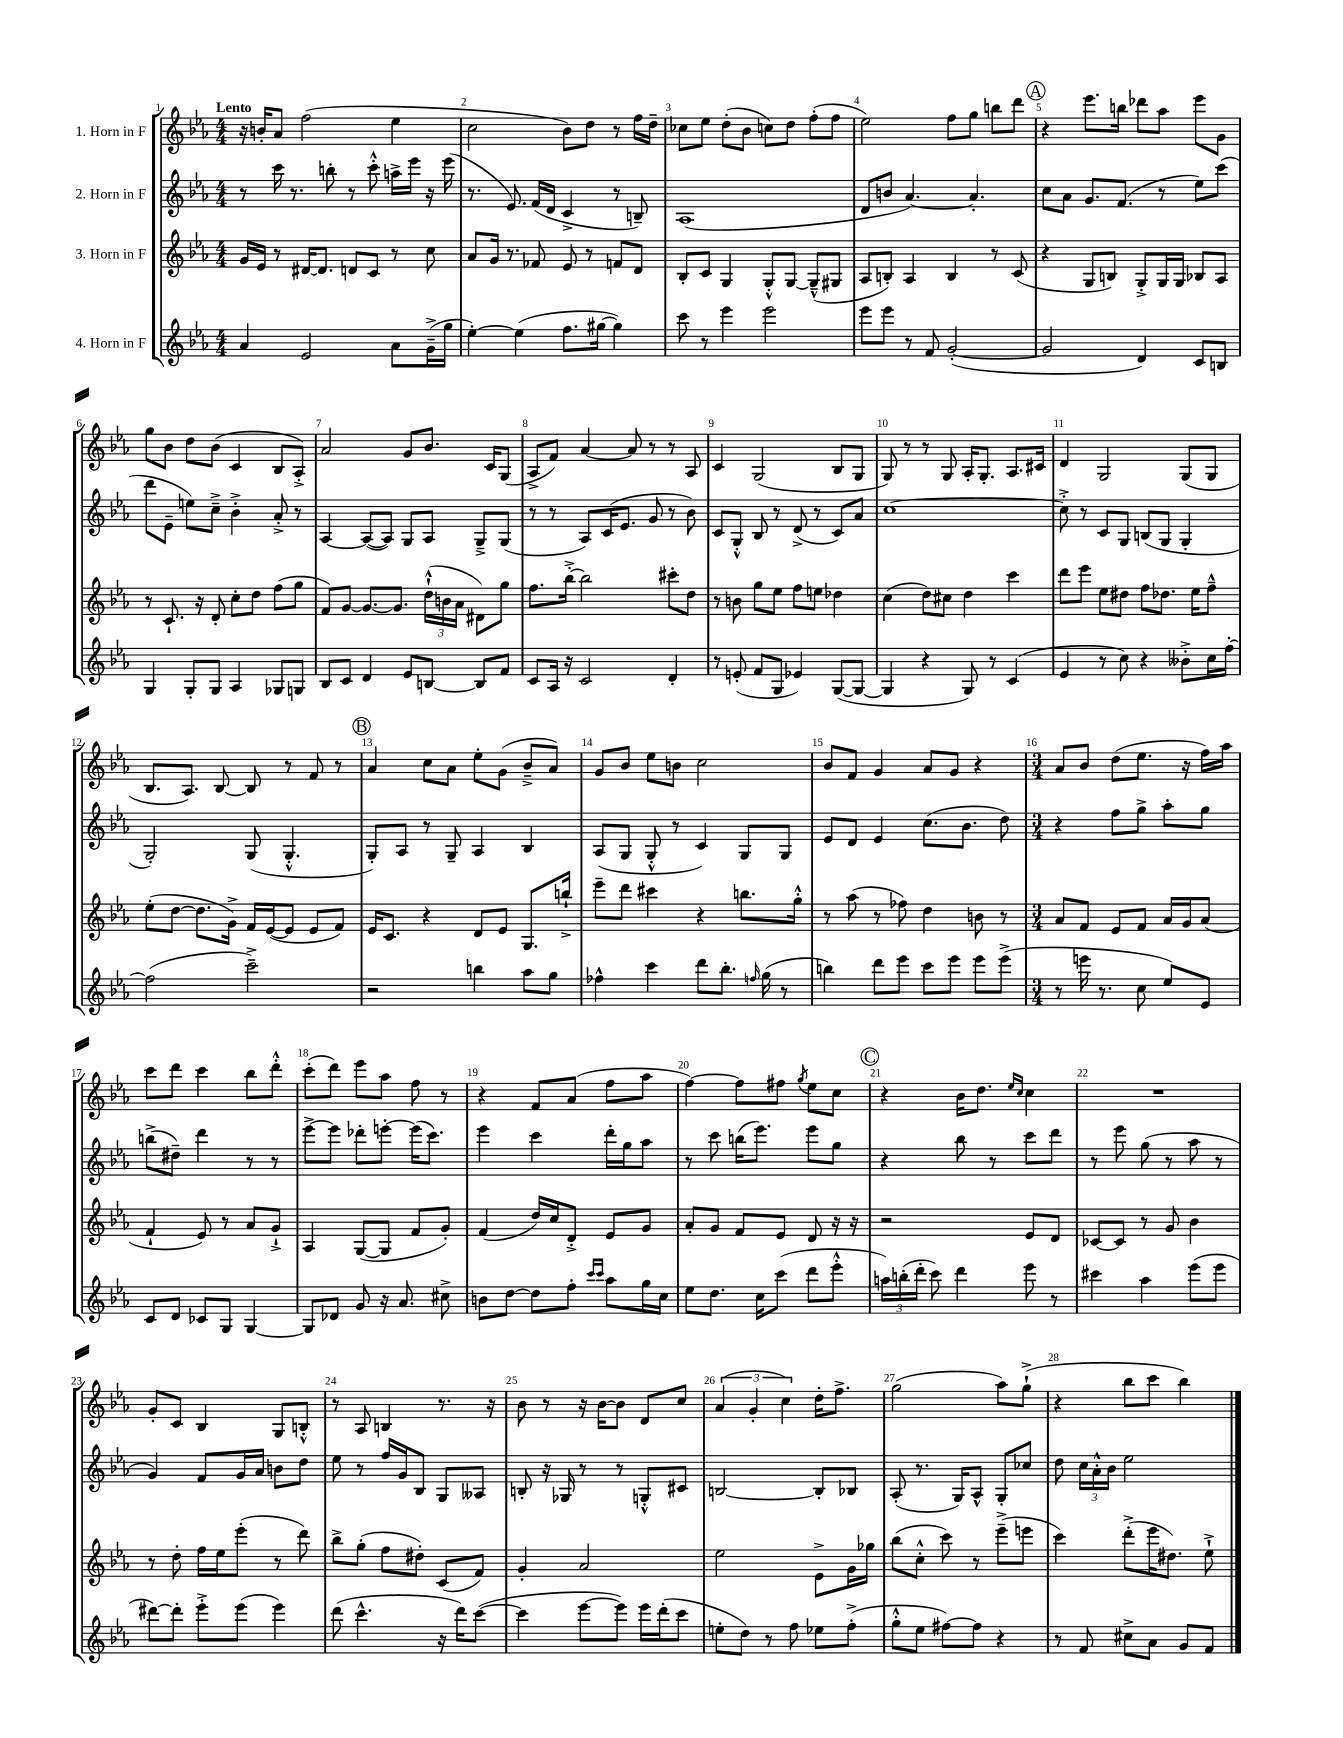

**kern	**kern	**kern	**kern
*staff4	*staff3	*staff2	*staff1
*clefG2	*clefG2	*clefG2	*clefG2
*k[b-e-a-]	*k[b-e-a-]	*k[b-e-a-]	*k[b-e-a-]
*M4/4	*M4/4	*M4/4	*M4/4
4a-	16g	8r	16r
.	16e-	.	16b'
.	8r	16ccc	8a-
.	.	8.r	.
2e-	[16d#	.	(2ff
.	8.d#]	.	.
.	.	8bb'	.
.	8d	8r	.
.	8c	8ccc'^^	.
8a-	8r	16aa^	4ee-
.	.	16eee-	.
(16g~^	8cc	16r	.
16gg	.	(16eee-	.
=	=	=	=
[4ee-')	8a-	8.r	2cc
.	16g	.	.
.	8.r	8.e-)	.
(4ee-]	.	.	.
.	8f-	(16f	.
.	.	16d	.
8.ff	8e-	4c^	8b-)
.	8r	.	8dd
[16gg#	.	.	.
4gg#])	8f	8r	8r
.	8d	8B~)	16ff
.	.	.	16dd~
=	=	=	=
8ccc	8B-'	(1A-	8cc-
8r	8c	.	8ee-
4eee-	4G	.	(8dd'
.	.	.	8b-
2eee-	8G'^^	.	8cc)
.	[8G	.	8dd
.	(8G~^^]	.	(8ff'
.	8G#	.	8ff
=	=	=	=
8eee-	8A-	8d	2ee-)
8eee-	8B')	8b	.
8r	4A-	[4.a-)	.
8f	.	.	.
([2g'	4B	.	8ff
.	.	4.a-']	8gg
.	8r	.	8bb
.	(8c	.	8ddd
=	=	=	=
2g]	4r	8cc	4r
.	.	8a-	.
.	8G	8.g	8.eee-
.	8B)	.	.
.	.	(8.f	16bb
4d)	8G'^	.	8ddd-
.	16G	8r	8aa-
.	16G	.	.
8c	8B-	8ee-)	8eee-
8B	8A-	(8ccc	8g
=	=	=	=
4G	8r	8ddd	8gg
.	8.c`	8e-~	8b-
8G'	.	8ee)	8dd
.	16r	.	.
8G	8d'	8cc~^	(8b-
4A-	8cc'	4b-'^	4c
.	8dd	.	.
8G-	(8ff	8a-'^	8B-
8G	8gg	8r	8A-'^)
=	=	=	=
8B-	8f)	[4A-	2a-
8c	[8g	.	.
4d	8.g_	(8A-_	.
.	.	8A-])	.
.	8.g]	.	.
8e-	.	8G	8g
[8B	(24dd`^^	8A-	8.b-
.	24b	.	.
.	24a-	.	.
8B]	8d#)	8G~^	.
.	.	.	16c
8f	8gg	(8G	(8G
=	=	=	=
8c	8.ff	8r	8A-^
16A-	.	8r	8f)
16r	[16bb-'^	.	.
2c	2bb-]	8A-)	[4a-
.	.	(16c	.
.	.	8.e-	.
.	.	.	8a-]
.	.	8g	8r
4d'	8ccc#'	8r	8r
.	8dd	8b-)	8A-
=	=	=	=
8r	8r	8c	4c
(8e'	8b	8G'^^	.
8f	8gg	8B-	(2G
8G	8ee-	8r	.
4e-)	8ff	(8d^	.
.	8ee	8r	.
([8G	4dd-	8c)	8B-
8G_	.	8a-	8G
=	=	=	=
4G]	(4cc	[1cc	8G)
.	.	.	8r
4r	8dd)	.	8r
.	8cc#	.	8G
8G)	4dd	.	16A-'
.	.	.	8.G'
8r	.	.	.
(4c	4ccc	.	8.A-
.	.	.	16c#
=	=	=	=
4e-	8ddd	8cc'^]	4d
.	8eee-	8r	.
8r	8ee-	8c	2G
8cc)	8dd#	8G	.
4r	8ff	(8B	.
.	8.dd-	8G	.
8b--'^	.	4G'	(8G
.	16ee-	.	.
16cc	8ff~^^	.	8G
[16ff'	.	.	.
=	=	=	=
(2ff]	(8ee-'	2G')	8.B-
.	[8dd	.	.
.	.	.	8.A-)
.	8.dd]	.	.
.	.	.	[8B-
.	16g^)	.	.
2ccc~^)	16f	(8G	8B-]
.	([16e-	.	.
.	8e-]	4.G'^^	8r
.	8e-	.	8f
.	8f)	.	8r
=	=	=	=
2r	16e-	8G')	4a-
.	8.c	.	.
.	.	8A-	.
.	4r	8r	8cc
.	.	8G~	8a-
4bb	8d	4A-	8ee-'
.	8e-	.	(8g
8aa-	8.G	4B-	8b-~^
8gg	.	.	8a-)
.	16bb`^	.	.
=	=	=	=
4ff-^^	8eee-~	(8A-	8g
.	8ddd	8G	8b-
4ccc	4ccc#	8G'^^	8ee-
.	.	8r	8b
8ddd	4r	4c)	2cc
8.bb-'	.	.	.
.	8.bb	8G	.
16qqff	.	.	.
(16gg	.	.	.
8r	.	8G	.
.	16gg'^^	.	.
=	=	=	=
4bb)	8r	8e-	8b-
.	(8aa-	8d	8f
8ddd	8r	4e-	4g
8eee-	8ff-)	.	.
8ccc	4dd	(8.cc	8a-
8eee-	.	.	8g
.	.	8.b-	.
8eee-	8b	.	4r
(8eee-^	8r	8dd)	.
=	=	=	=
*M3/4	*M3/4	*M3/4	*M3/4
8r	8a-	4r	8a-
16eee	8f	.	8b-
8.r	.	.	.
.	8e-	8ff	(8dd
8cc	8f	8gg^	8.ee-
8ee-)	16a-	8aa-'	.
.	16g	.	16r
8e-	(8a-	8gg	16ff)
.	.	.	16aa-
=	=	=	=
8c	4f`	(8bb^	8ccc
8d	.	8dd#~)	8ddd
8c-	8e-)	4ddd	4ccc
8G	8r	.	.
[4G	8a-	8r	8bb-
.	8g`^	8r	8ddd'^^
=	=	=	=
8G]	4A-	[8eee-^	(8ccc'
8d-	.	8eee-]	8ddd)
8g	([8G	8ddd-'	8eee-
16r	8G]	[8eee'	8aa-
8.a-	.	.	.
.	8f	(16eee]	8ff
.	.	8.ccc)	.
8cc#^	8g')	.	8r
=	=	=	=
8b	(4f	4eee-	4r
[8dd	.	.	.
8dd]	16dd)	4ccc	8f
.	16cc	.	.
8ff'	8d'^	.	(8a-
16qqccc	.	.	.
16qqccc	.	.	.
8aa-	8e-	16ddd'	8ff
.	.	16gg	.
16gg	8g	8aa-	8aa-
16cc	.	.	.
=	=	=	=
8ee-	8a-'	8r	[4ff)
8.dd	8g	8ccc	.
.	8f	(16bb	8ff]
16cc	.	8.eee-)	.
(8ccc	8e-	.	8ff#
.	.	.	8qgg
8ddd	8d	8eee-	8ee-
8eee-'^^	16r	8gg	8cc
.	16r	.	.
=	=	=	=
24aa)	2r	4r	4r
(24bb'	.	.	.
24ddd'	.	.	.
8ccc)	.	.	.
4ddd	.	8bb-	16b-
.	.	.	8.dd
.	.	8r	.
.	.	.	16qqee-
.	.	.	16qqcc
8eee-	8e-	8ccc	4cc
8r	8d	8ddd	.
=	=	=	=
4ccc#	[8c-	8r	2.r
.	8c-]	8eee-	.
4aa-	8r	(8gg	.
.	8g	8r	.
(8eee-	4b-	8aa-	.
8eee-	.	8r	.
=	=	=	=
[8ddd#)	8r	4g)	8g'
8ddd#']	8dd'	.	8c
8eee-'^	16ff	8f	4B-
.	16ee-	.	.
(8eee-	(8eee-'	16g	.
.	.	16a-	.
4eee-)	8r	8b	8G
.	8ddd)	8dd	8B'^^
=	=	=	=
(8ddd	8bb-^	8ee-	8r
4.ccc^^	(8gg'	8r	8A-
.	8ff	16ff	4B
.	.	16g	.
.	8dd#')	8B-	.
16r	(8c	8G	8.r
16ddd)	.	.	.
([8ccc	8f)	8A--	.
.	.	.	16r
=	=	=	=
4ccc]	4g'	8B'	8b-
.	.	16r	8r
.	.	16G-	.
[8eee-	2a-	8r	16r
.	.	.	[16b-
8eee-])	.	8r	8b-]
16eee-	.	8G'^^	8d
(16ddd'	.	.	.
8ccc	.	8c#	8cc
=	=	=	=
8ee'	2ee-	[2B	(6a-
8dd)	.	.	.
.	.	.	6g'
8r	.	.	.
.	.	.	6cc)
8ff	.	.	.
8ee-	8e-^	8B']	16dd'
.	.	.	8.ff^
(8ff'^	16g	8B-	.
.	16gg-	.	.
=	=	=	=
8gg'^^	(8bb-	(8A-'	(2gg
8ee-	8cc'^^	8.r	.
[8ff#)	8ccc)	.	.
.	.	16G)	.
8ff#]	8r	8A-^^	.
4r	(8eee-~^	8G'	8aa-)
.	8eee	8cc-	(8gg`^
=	=	=	=
8r	4ccc)	8dd	4r
8f	.	24cc	.
.	.	24a-'^^	.
.	.	24b-	.
8cc#^	(8ddd'^	2ee-	8bb-
8a-	16eee-	.	8ccc
.	8.dd#)	.	.
8g	.	.	4bb-)
8f	8ee-`^	.	.
==	==	==	==
*-	*-	*-	*-
